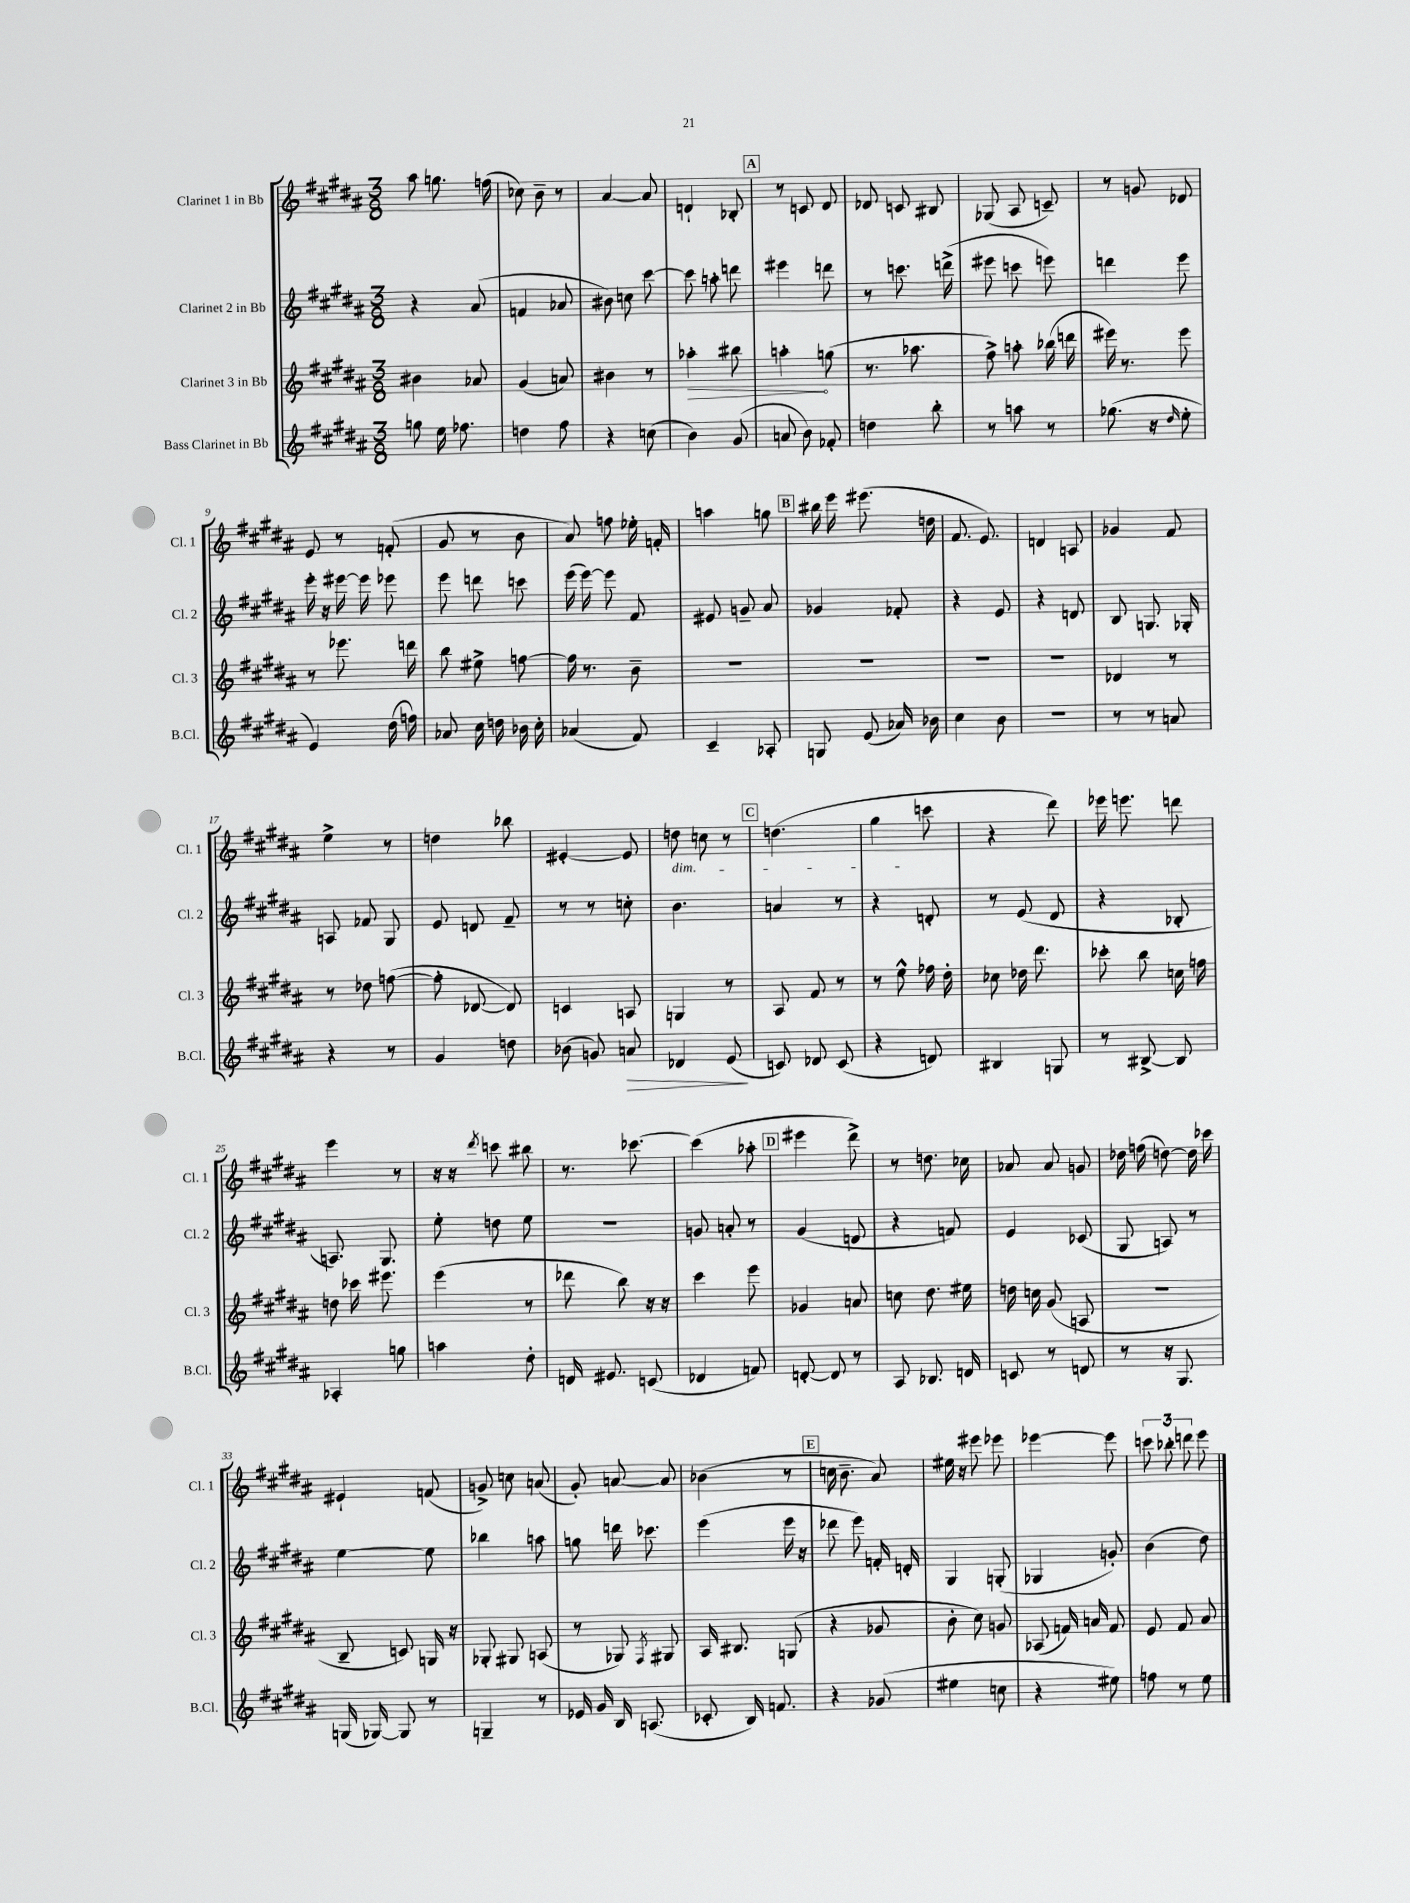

**kern	**dynam	**kern	**dynam	**kern	**kern
*part4	*part4	*part3	*part3	*part2	*part1
*staff4	*staff4	*staff3	*staff3	*staff2	*staff1
*I"Bass Clarinet in Bb	*	*I"Clarinet 3 in Bb	*	*I"Clarinet 2 in Bb	*I"Clarinet 1 in Bb
*I'B.Cl.	*	*I'Cl. 3	*	*I'Cl. 2	*I'Cl. 1
*clefG2	*	*clefG2	*	*clefG2	*clefG2
*k[f#c#g#d#a#]	*	*k[f#c#g#d#a#]	*	*k[f#c#g#d#a#]	*k[f#c#g#d#a#]
*M3/8	*	*M3/8	*	*M3/8	*M3/8
=1	=1	=1	=1	=1	=1
8ggn\	.	4b#X\	.	4r	8aa#\
16ee\	.	.	.	.	8.ggn\
8.ff-X\	.	.	.	.	.
.	.	8a-X/	.	(8a#/	.
.	.	.	.	.	(16ffn\
=2	=2	=2	=2	=2	=2
4ddn\	.	(4g#/	.	4fn/	8cc-X\)
.	.	.	.	.	8b~\
8ff#\	.	8an/)	.	8a-X/	8r
=3	=3	=3	=3	=3	=3
4r	.	4b#X\	.	8b#X\)	[4a#/
.	.	.	.	8ccn\	.
(8ccn\	.	8r	.	[8ccc#\	8a#/]
=4	=4	=4	=4	=4	=4
!	!	!	!LO:HP:b	!	!
4b\)	.	4aa-X'\	>	8ccc#\]	4dn`/
.	.	.	.	8aan'\	.
(8g#/	.	8bb#X\	.	8dddn\	8B-X'/
!!LO:REH:place=s1:t=A
=5	=5	=5	=5	=5	=5
8an/	.	4aan'\	.	4eee#X\	8r
8b\)	.	.	.	.	8cn/
8f-X'/	.	(8ggn\	]	8dddn\	8d#/
=6	=6	=6	=6	=6	=6
4ddn\	.	8.r	.	8r	8d-X/
.	.	.	.	8.cccn\	8cn/
.	.	8.aa-X\	.	.	.
8bb'\	.	.	.	.	8B#X/
.	.	.	.	(16dddn^\	.
=7	=7	=7	=7	=7	=7
8r	.	8ff#^\)	.	8eee#X\	(8G-X/
8aan\	.	8aan'\	.	8cccn\	8A#/
8r	.	(16bb-X\	.	8eeen\)	8cn~/)
.	.	16dddn\	.	.	.
=8	=8	=8	=8	=8	=8
(8.gg-X\	.	16eee#X\)	.	4dddn\	8r
.	.	8.r	.	.	.
.	.	.	.	.	8gn/
16r	.	.	.	.	.
16qqdd#/	.	.	.	.	.
8ee'\	.	8eee#\	.	8eee\	8d-X/
!!LO:LB:g=z
=9	=9	=9	=9	=9	=9
4e/)	.	8r	.	16eee'\	8e/
.	.	.	.	16r	.
.	.	8.eee-X\	.	[16eee#X\	8r
.	.	.	.	16eee#\]	.
(16dd#\	.	.	.	8eee-X\	(8fn'/
16ffn\)	.	16dddn\	.	.	.
=10	=10	=10	=10	=10	=10
8a-X/	.	8bb\	.	8eee\	8g#/
16cc#\	.	8ee#X^\	.	8dddn\	8r
16ddn\	.	.	.	.	.
16b-X\	.	[8ffn\	.	8cccn\	8b\
16cc#'\	.	.	.	.	.
=11	=11	=11	=11	=11	=11
(4a-X/	.	16ff\]	.	(16eee\	8a#/)
.	.	8.r	.	[16eee\)	.
.	.	.	.	8eee\]	8ffn\
8f#/)	.	8b~\	.	8f#/	16ee-X'\
.	.	.	.	.	16fn'/
=12	=12	=12	=12	=12	=12
4c#~/	.	4.r	.	8e#X/	4aan\
.	.	.	.	8gn~/	.
8A-X'/	.	.	.	8a#/	8ggn\
!!LO:REH:place=s1:t=B
=13	=13	=13	=13	=13	=13
8Gn/	.	4.r	.	4g-X/	16bb#X\
.	.	.	.	.	16eee\
(8e/	.	.	.	.	(8.eee#X\
16a-X/)	.	.	.	8f-X'/	.
16b-X\	.	.	.	.	16ddn\
=14	=14	=14	=14	=14	=14
4cc#\	.	4.r	.	4r	8.f#/
.	.	.	.	.	8.e/)
8b\	.	.	.	8e/	.
=15	=15	=15	=15	=15	=15
4.r	.	4.r	.	4r	4dn/
.	.	.	.	8dn/	8An/
=16	=16	=16	=16	=16	=16
8r	.	4d-X/	.	8B/	4g-X/
8r	.	.	.	8.Gn/	.
8an/	.	8r	.	.	8f#/
.	.	.	.	16G-X'/	.
!!LO:LB:g=z
=17	=17	=17	=17	=17	=17
4r	.	8r	.	8An/	4ee^\
.	.	8dd-X\	.	8f-X/	.
8r	.	([8ffn\	.	8G#/	8r
=18	=18	=18	=18	=18	=18
4g#/	.	8ff'\]	.	8e/	4ddn\
.	.	[8d-X/	.	8dn/	.
8ddn\	.	8d-/])	.	8f#~/	8bb-X\
=19	=19	=19	=19	=19	=19
(8b-X\	.	4cn/	.	8r	[4e#X'/
8gn/)	.	.	.	8r	.
!	!LO:HP:b	!	!	!	!
8an/	>	8An/	.	8ccn'\	8e#/]
=20	=20	=20	=20	=20	=20
!	!	!	!	!	!LO:TX:b:i:t=dim.
4d-X/	.	4Gn/	.	4.b\	8ddn\
.	.	.	.	.	8ccn\
(8e/	.	8r	.	.	8r
.	]	.	.	.	.
!!LO:REH:place=s1:t=C
=21	=21	=21	=21	=21	=21
8cn/)	.	8A#/	.	4an/	(4.ddn\
8d-X/	.	8f#/	.	.	.
(8c/	.	8r	.	8r	.
=22	=22	=22	=22	=22	=22
4r	.	8r	.	4r	4gg#\
.	.	8ee^^\	.	.	.
8dn/)	.	16ff-X\	.	8dn'/	8cccn\
.	.	16dd#'\	.	.	.
=23	=23	=23	=23	=23	=23
4B#X/	.	8cc-X\	.	8r	4r
.	.	16dd-X\	.	(8e/	.
.	.	8.ddd#\	.	.	.
8Gn/	.	.	.	8d#/	8ddd#\)
=24	=24	=24	=24	=24	=24
8r	.	8ccc-X'\	.	4r	16eee-X\
.	.	.	.	.	8.eeen\
[8B#X^/	.	8bb\	.	.	.
8B#/]	.	16ccn\	.	8B-X'/	8dddn\
.	.	16ffn\	.	.	.
!!LO:LB:g=z
=25	=25	=25	=25	=25	=25
4A-X'/	.	8ddn\	.	8.An/)	4eee\
.	.	16ccc-X\	.	.	.
.	.	8.eee#X\	.	8.G#/	.
8ggn\	.	.	.	.	8r
=26	=26	=26	=26	=26	=26
4aan\	.	(4eee\	.	8ee'\	16r
.	.	.	.	.	16r
.	.	.	.	.	8qddd#/
.	.	.	.	8ddn\	8cccn\
8dd#'\	.	8r	.	8ee\	8bb#X\
=27	=27	=27	=27	=27	=27
16dn/	.	8ddd-X\	.	4.r	8.r
8.e#X/	.	.	.	.	.
.	.	8bb\)	.	.	.
.	.	.	.	.	[8.ccc-X\
(8cn/	.	16r	.	.	.
.	.	16r	.	.	.
=28	=28	=28	=28	=28	=28
4d-X/	.	4ccc#\	.	8gn/	(4ccc-\]
.	.	.	.	8an'/	.
8fn/)	.	8eee\	.	8r	8aa-X'\
!!LO:REH:place=s1:t=D
=29	=29	=29	=29	=29	=29
[8dn'/	.	4g-X/	.	(4g#/	4eee#X\
8d/]	.	.	.	.	.
8r	.	8an/	.	8dn/	8ddd#^\)
=30	=30	=30	=30	=30	=30
8A#/	.	8ccn\	.	4r	8r
8.B-X/	.	8.dd#\	.	.	8.ddn\
.	.	.	.	8fn/)	.
16dn/	.	16ee#X\	.	.	16cc-X\
=31	=31	=31	=31	=31	=31
8cn/	.	16ddn\	.	4e/	8a-X/
.	.	16ccn\	.	.	.
8r	.	(8g#/	.	.	8a-/
8dn/	.	8An/	.	(8c-X/	8gn/
=32	=32	=32	=32	=32	=32
8r	.	4.r	.	8G#/	16dd-X\
.	.	.	.	.	(16ffn\
16r	.	.	.	8An/)	[8ddn\)
8.G#/	.	.	.	.	.
.	.	.	.	8r	16dd\]
.	.	.	.	.	16ccc-X\
!!LO:LB:g=z
=33	=33	=33	=33	=33	=33
(16Gn/	.	8B~/	.	[4ee\	4e#X`/
[16G-X/)	.	.	.	.	.
8G-/]	.	8cn/)	.	.	.
8r	.	16Gn/	.	8ee\]	(8fn/
.	.	16r	.	.	.
=34	=34	=34	=34	=34	=34
4Gn~/	.	8G-X'/	.	4bb-X\	8gn^/)
.	.	8G#X/	.	.	8ccn\
8r	.	(8An/	.	8aan\	(8an/
=35	=35	=35	=35	=35	=35
16e-X/	.	8r	.	8ggn\	8g#'/)
16g#/	.	.	.	.	.
16B/	.	8G-X/)	.	16dddn\	[8an/
(8.An/	.	.	.	8.ccc-X\	.
.	.	8qF#/	.	.	.
.	.	8G#X/	.	.	8a/]
=36	=36	=36	=36	=36	=36
8c-X'/	.	16A#/	.	(4eee\	(4b-X\
.	.	8.B#X/	.	.	.
16B/)	.	.	.	.	.
8.fn/	.	.	.	.	.
.	.	(8Gn/	.	16eee\	8r
.	.	.	.	16r	.
!!LO:REH:place=s1:t=E
=37	=37	=37	=37	=37	=37
4r	.	4r	.	8ddd-X\	16ccn\
.	.	.	.	.	8.b~\
.	.	.	.	8eee\)	.
(8g-X/	.	8g-X/	.	16fn'/	8a#/)
.	.	.	.	16dn'/	.
=38	=38	=38	=38	=38	=38
4ee#X\	.	8b'\	.	4G#/	16ee#X\
.	.	.	.	.	16r
.	.	8cc#\)	.	.	8eee#X\
8ccn\	.	8gn/	.	(8Gn'/	8eee-X\
=39	=39	=39	=39	=39	=39
4r	.	(8A-X/	.	4G-X/	[4eee-X\
.	.	16fn/)	.	.	.
.	.	16an/	.	.	.
8ee#X\)	.	8f/	.	8gn'/)	8eee-\]
=40	=40	=40	=40	=40	=40
8ffn\	.	8e/	.	(4b\	12cccn\
.	.	.	.	.	12bb-X'\
8r	.	8f#/	.	.	.
.	.	.	.	.	12dddn\
8ee\	.	8a#/	.	8dd#\)	8eee\
==	==	==	==	==	==
*-	*-	*-	*-	*-	*-
